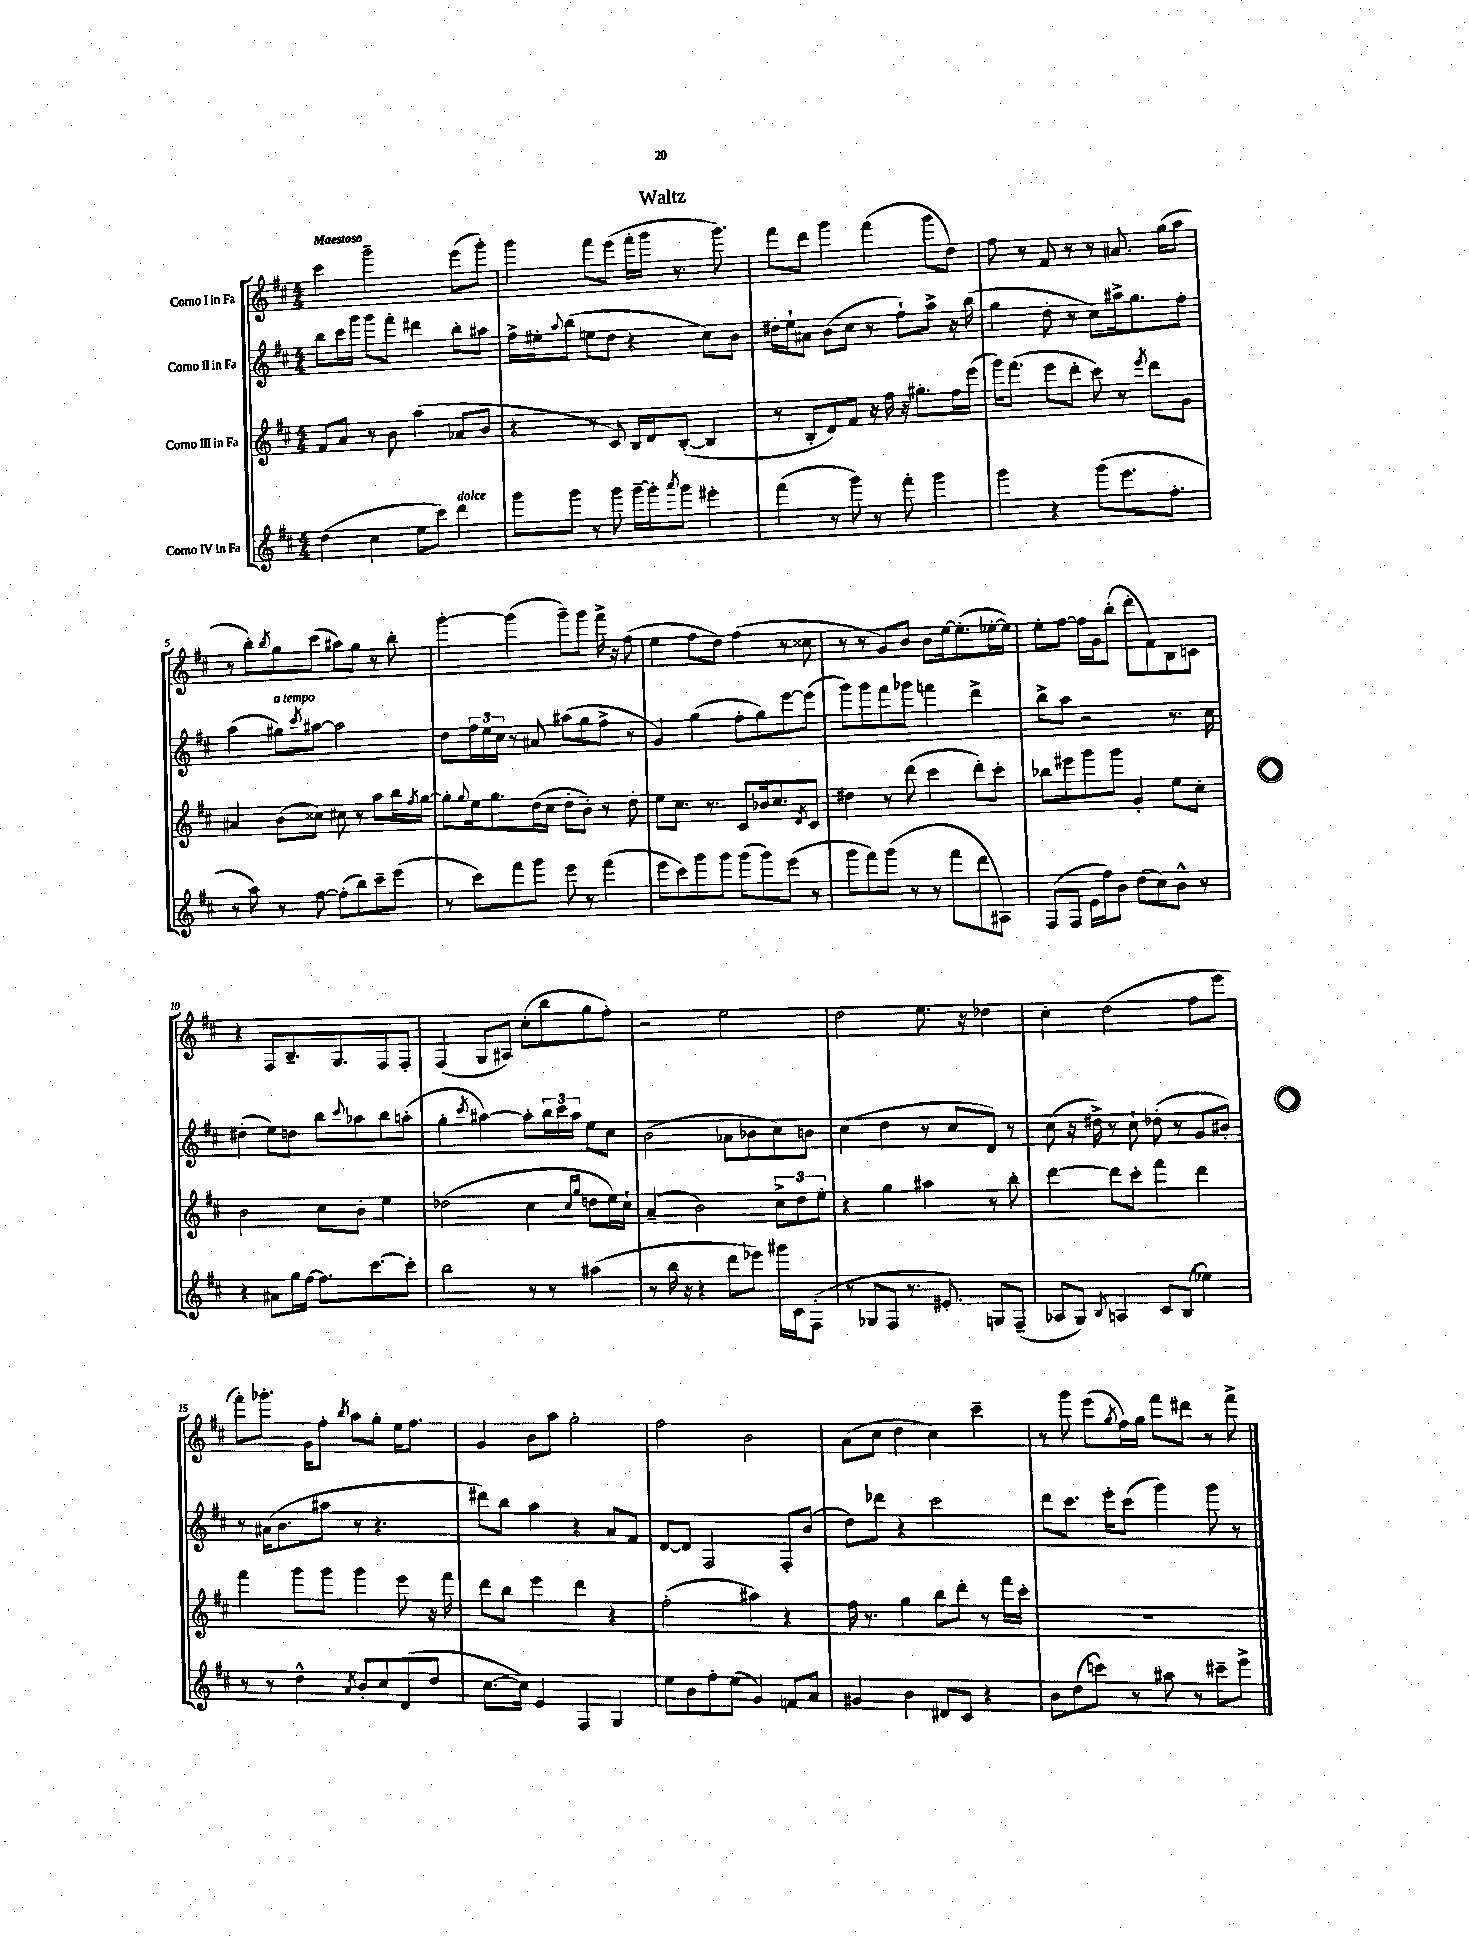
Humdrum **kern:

**kern	**kern	**kern	**kern
*part4	*part3	*part2	*part1
*staff4	*staff3	*staff2	*staff1
*I"Corno IV in Fa	*I"Corno III in Fa	*I"Corno II in Fa	*I"Corno I in Fa
*clefG2	*clefG2	*clefG2	*clefG2
*k[f#c#]	*k[f#c#]	*k[f#c#]	*k[f#c#]
*M4/4	*M4/4	*M4/4	*M4/4
=1	=1	=1	=1
!	!	!	!LO:TX:a:B:t=Maestoso
(4dd\	8f#/L	8bb\L	4ccc#\
.	8a/J	16ccc#\L	.
.	.	16ggg\JJ	.
4cc#\	8r	8ggg\L	2ggg~\
.	8b\	8fff#'\J	.
8ee\L	(4aa\	4ddd#X\	.
8ccc#\J)	.	.	.
!LO:TX:a:i:t=dolce	!	!	!
4ddd\	8a-X/L	8bb'\L	(8eee\L
.	8b/J	8aa#X\J	8ggg'\J)
=2	=2	=2	=2
8ggg\L	4r	16ff#^\LL	4ggg\
.	.	16ee#X'\J	.
.	.	8qqaa/	.
8ggg\J	.	(8bb\J	.
8r	8r	8een\L	8fff#\L
8ggg\	8c#/)	8dd\J	(8eee\J
[16ggg~\LL	16B/LL	4r	16fff#'\LL
16ggg'\J]	16d/J	.	16ggg\JJ
8qaaa/	.	.	.
8ggg\J	([8B'/J	.	8.r
4eee#X'\	4B/]	8cc#\L)	.
.	.	.	8.ggg\)
.	.	8b\J	.
=3	=3	=3	=3
(4fff#\	8r	16dd#X'\LL	8fff#\L
.	.	16ee`\J	.
.	8B'/L	8a#X\J	8ddd\J
8r	8d/)	(8b\L	4ggg\
8ggg\)	8f#/J	8cc#\J	.
8r	16r	8r	(4fff#\
.	16ff#\	.	.
8fff#'\	16r	8ff#`\L)	.
.	8.gg#X'\L	.	.
4ggg\	.	8aa^\J	8ggg\L
.	16ff#\L	16r	8dd\J)
.	(16eee\JJ	(16bb\	.
=4	=4	=4	=4
4ggg\	16ggg\KL)	4gg\	8ff#\
.	(8.fff#\J	.	.
.	.	.	8r
4r	8eee\L	8dd'\	8f#/
.	8ddd'\J	8r	8r
(8ggg\L	8ccc#\)	8cc#\L)	8r
8.eee\	8r	16aa#X^\k	8.a#X/
.	.	8.gg\	.
.	8qeee/	.	.
.	8ddd\L	.	.
8.ff#'\J	.	.	(16gg\KL
.	8g\J	8ff#'\J	8aa\J
!!LO:LB:g=z
=5	=5	=5	=5
8r	4a#X/	(4aa\	8r
8aa\)	.	.	8bb'\L)
.	.	.	8qbb/
!	!	!LO:TX:a:i:t=a tempo	!
8r	(8b\L	8gg#X\L)	8gg\
.	.	8qccc#/	.
[8ff#\	8cc##X\J)	[8aa#X\J	(8ccc#\J
(8ff#'\L]	8cc#X\	2aa#\]	8aa#X\L)
8bb\)	8r	.	8gg\J
8ccc#~\	8aa\L	.	8r
(8eee\J	16bb\L	.	8bb'\
.	8qff#/	.	.
.	[16gg\JJ	.	.
=6	=6	=6	=6
8r	8gg'\L]	8dd\L	[4ggg'\
.	8qqgg/	.	.
8ccc#\L)	16ee\k	24ff#\L	.
.	.	24ee\	.
.	8.gg\	.	.
.	.	24cc#\JJ	.
8fff#\	.	8r	(4ggg\]
8ggg\J	(16dd\L	8a#X/	.
.	16cc#\JJ	.	.
8eee\	8dd'\L	(8aa#X\L	8ggg~\L)
8r	8b'\J)	8gg\	8ggg\J
(4fff#\	8r	8ff#^\J	16fff#^\
.	.	.	16r
.	8dd'\	8r	(8ff#\
=7	=7	=7	=7
8eee\L	8ee\L	4g/)	4ee\
8ccc#\)	8.cc#\J	.	.
8ggg\	.	(4gg\	8ff#\L
.	8.r	.	.
8ggg\J	.	.	8dd\J)
(8ggg\L	8c#/L	8ff#'\L	(4ff#\
8ggg\)	16b-X/k	8gg\)	.
.	8.cc#/	.	.
(8eee\J	.	[8eee\	8r
.	8qd/	.	.
8r	8c#/J	(8eee\J]	8cc##X\
=8	=8	=8	=8
8ggg\L	4dd#X\	8ggg\L)	8r
8fff#\)	.	8ggg\	8r
(8ggg\J	8r	8fff#\	8g/L)
8r	(8ddd\	8ggg-X\J	8b/J
8r	4ccc#\	4fffn\	8b\L
8fff#\L	.	.	[16ee\k
.	.	.	(8.ee'\]
8ddd\	8ddd'\L)	4ddd^\	.
8A#X\J)	8ccc#'\J	.	[16ee-X'\L
.	.	.	16ee-\JJ])
=9	=9	=9	=9
(8F#/L	8bb-X\L	8bb^\L	8ee'\L
8F#/J	8eee#X\	8aa\J	[8ff#\J
16e\LL	8ggg\	2r	16ff#\LL]
16ff#\J)	.	.	16g\J
8b\J	8ggg\J	.	(8bb'\J
(8dd\L	4g'/	.	8ddd'\L
8cc#\)	.	.	8f#\)
8b^^\J	8ee\L	8.r	8B\
8r	8cc#'\J	.	8cn\J
.	.	16cc#\	.
!!LO:LB:g=z
=10	=10	=10	=10
4r	2b\	(4dd#X'\	4r
8a#X\L	.	8ee\L)	8F#/L
16gg\L	.	8ddn\J	8.B~/
[16ff#\JJ	.	.	.
8.ff#\L]	8cc#\L	8bb\L	.
.	.	.	8.G/
.	.	8qqccc#/	.
.	8b'\J	8aa-X\	.
[8.ccc#\	.	.	.
.	4ee\	8bb\	8F#/
8ccc#'\J]	.	(8aan'\J	8F#'/J
=11	=11	=11	=11
2bb\	(2dd-X\	4gg'\	(4F#/
.	.	8qccc#/	.
.	.	[4aa#X\)	8G/L
.	.	.	8A#X/J)
8r	4cc#\	8aa#'\L]	(8cc#'\L
8r	.	24bb\L	8bb\
.	.	24ccc#\	.
.	.	24aa#\JJ	.
.	16qqcc#/LL	.	.
.	16qqgg/JJ	.	.
(4aa#X\	8ddn\L	8ee\L	8gg\
.	16ee\L)	8cc#\J	8ff#'\J)
.	16cc#`\JJ	.	.
=12	=12	=12	=12
8r	(4a~/	(2b\	2r
16bb\	.	.	.
16r	.	.	.
4r	2b\)	.	.
8ddd\L	.	8a-X\L	2ee\
8eee-X\J)	.	8b-X\	.
16ggg#X\LL	12cc#^\L	8cc#\)	.
16c#\J	.	.	.
.	12dd\	.	.
(8F#'\J	.	8bn\J	.
.	12ee'\J	.	.
=13	=13	=13	=13
8r	4r	(4cc#\	2dd\
8G-X/L	.	.	.
8F#/J	4gg\	4dd\	.
8.r	.	.	.
.	4aa#X\	8r	8.ee\
8.e#X'/)	.	.	.
.	.	8cc#/L	.
.	.	.	16r
8Gn/L	8r	8d/J)	4dd-X\
(8F#~/J	8bb'\	8r	.
=14	=14	=14	=14
8A-X/L	[4ddd\	(8cc#\	4cc#'\
8G/J)	.	16r	.
.	.	16dd#X^\)	.
8qqB/	.	.	.
4An/	8ddd\L]	8r	(2dd\
.	8ccc#'\J	8cc#`\	.
8c#/L	4fff#\	(8dd-X'\	.
(8B/J	.	8r	.
4ee-X\)	4ddd\	8g/L	8ff#\L
.	.	8b#X'/J)	8eee\J
!!LO:LB:g=z
=15	=15	=15	=15
8r	4fff#\	8r	8fff#'\L)
8r	.	(16a#X\KL	8.ggg-X'\J
.	.	8.b\	.
4dd^^\	8ggg\L	.	.
.	.	.	16g\KL
.	8ggg\J	8aa#X\J	8ff#'\J
8qa/	.	.	8qbb/
8b'/L	4ggg\	8r	8aa\L
8cc#/	.	4.r	8gg'\J
(8d/	8eee\	.	16ee\KL
.	.	.	8.ff#\J
8dd/J	16r	.	.
.	16fff#\	.	.
=16	=16	=16	=16
[8.cc#\L	8ddd\L	8ddd#X\L)	4g/
.	8bb\J	8bb\J	.
16cc#\Jk])	.	.	.
4e/	4eee\	4aa\	8b\L
.	.	.	8aa\J
4F#/	4ddd\	4r	2gg'\
4G/	4r	8a/L	.
.	.	8f#/J	.
=17	=17	=17	=17
8ee\L	(2ff#'\	[8d/L	2ff#\
8b\	.	8d/J]	.
8ff#'\	.	2F#/	.
(8ee\J	.	.	.
4g/)	4aa#X\)	.	2b\
8fn/L	4r	8F#'/L	.
8a/J	.	(8b/J	.
=18	=18	=18	=18
4g#X/	16ff#\	8dd\L)	(8a\L
.	8.r	.	.
.	.	8ddd-X\J	8cc#\J
4b\	4gg\	4r	4dd\
8d#X/L	8bb\L	2ccc#\	4cc#\)
8c#/J	8ddd'\J	.	.
4r	8r	.	4ccc#~\
.	16fff#\LL	.	.
.	16ccc#'\JJ	.	.
=19	=19	=19	=19
8b\L	1r	8ddd\L	8r
(8dd\	.	8.ccc#\J	8ggg\
8cccn\J)	.	.	(8eee\L
.	.	16eee'\KL	.
.	.	.	8qgg/
8r	.	(8ccc#\J	16ff#\L)
.	.	.	16gg\JJ
8aa#X\	.	4ggg\)	8fff#\L
8r	.	.	8ddd#X\J
8ccc#X~\L	.	8ggg\	8r
8eee^\J	.	8r	8fff#^\
==	==	==	==
*-	*-	*-	*-
